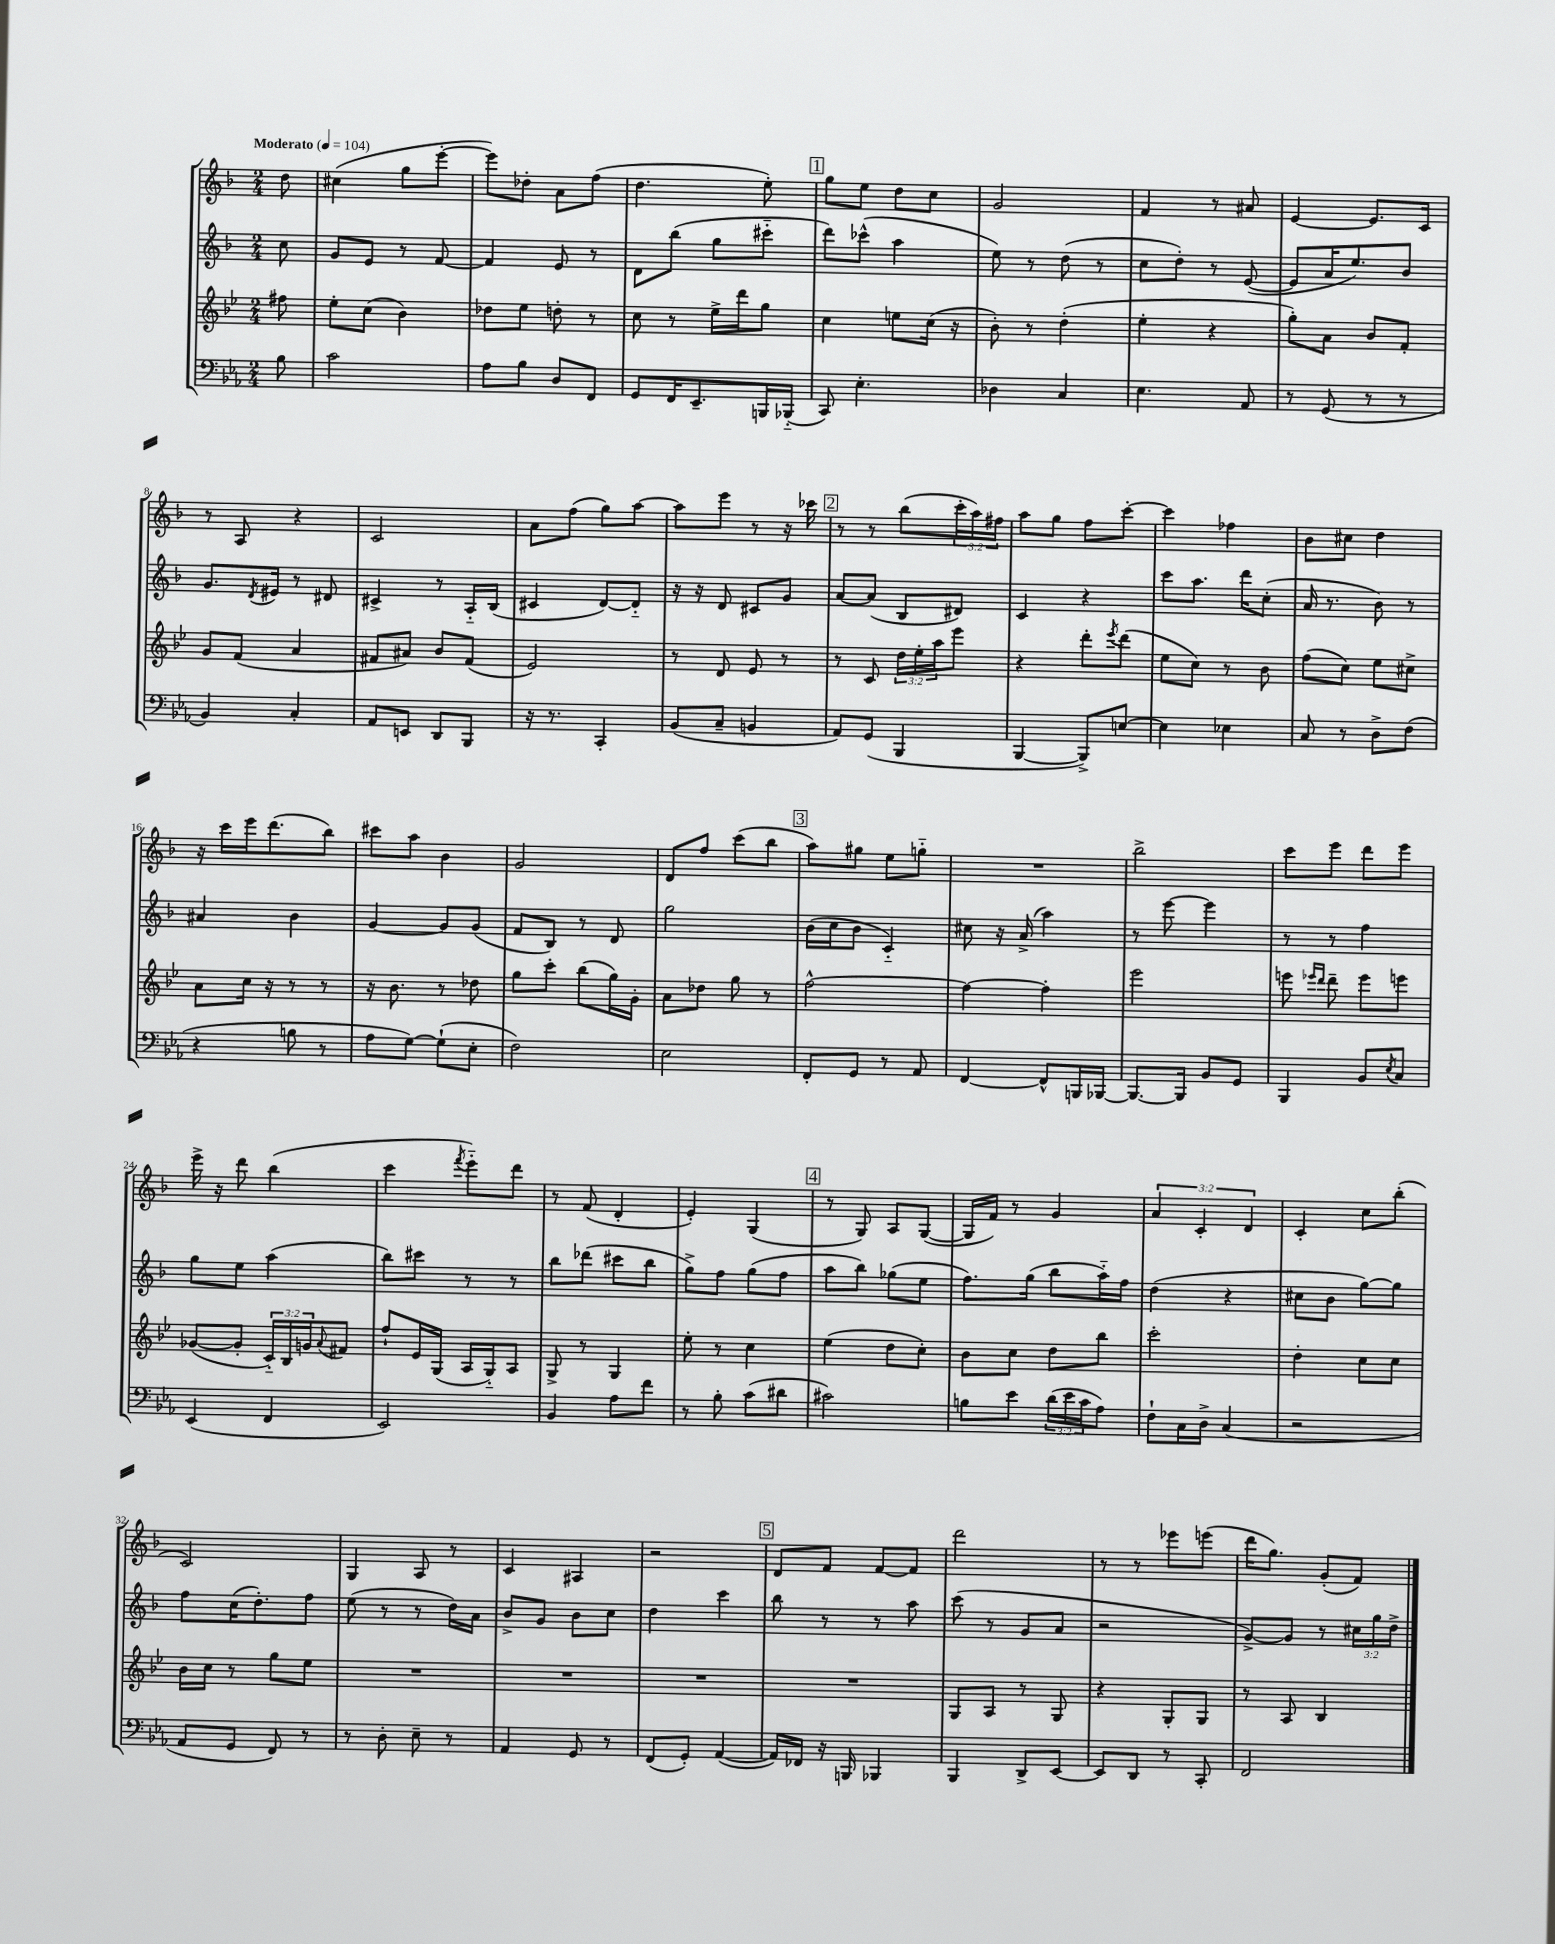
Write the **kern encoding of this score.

**kern	**kern	**kern	**kern
*staff4	*staff3	*staff2	*staff1
*clefF4	*clefG2	*clefG2	*clefG2
*k[b-e-a-]	*k[b-e-]	*k[b-]	*k[b-]
*M2/4	*M2/4	*M2/4	*M2/4
*MM104	*MM104	*MM104	*MM104
8B-\	8ff#\	8cc\	8dd\
=	=	=	=
2c\	8ee-'\L	8g/L	(4cc#\
.	(8cc\J	8e/J	.
.	4b-\)	8r	8gg\L
.	.	[8f/	[8eee'\J
=	=	=	=
8A-\L	8dd-\L	4f/]	8eee\]L)
8B-\J	8ee-\J	.	8dd-'\J
8D/L	8dd'\	8e/	8a\L
8FF/J	8r	8r	(8ff\J
=	=	=	=
8GG/L	8cc\	8d\L	4.dd\
16FF/K	8r	(8bb-\J	.
8.EE-~/	.	.	.
.	16ee-^\LL	8gg\L	.
.	16ddd\J	.	.
16BBB/L	8gg\J	8ccc#'~\J	8ee'\)
(16BBB-'~/JJ	.	.	.
=	=	=	=
8CC/)	4cc\	8ddd\L)	8gg\L
4.E-'\	.	(8ccc-^^\J	8ee\J
.	8ee\L	4aa\	8dd\L
.	(16cc\Jk	.	8cc\J
.	16r	.	.
=	=	=	=
4D-\	8b-'\)	8ee\)	2g/
.	8r	8r	.
4C/	(4dd'\	(8dd\	.
.	.	8r	.
=	=	=	=
4.E-\	4ee-'\	8cc\L	4f/
.	.	8dd'\J)	.
.	4r	8r	8r
8AA-/	.	([8e/	8a#/
=	=	=	=
8r	8gg'\L)	8e/]L	[4e/
(8GG/	8a\J	16a/K	.
.	.	8.ee/)	.
8r	8b-/L	.	8.e/]L
8r	8f'/J	8b-/J	.
.	.	.	16c/Jk
=	=	=	=
4BB-/)	8g/L	8.g/L	8r
.	(8f/J	.	8A/
.	.	8qd/	.
.	.	16e#/Jk	.
4C'/	4a/	8r	4r
.	.	8d#/	.
=	=	=	=
8AA-/L	8f#/L	4c#^/	2c/
8EE/J	8a#/J)	.	.
8DD/L	8b-/L	8r	.
8BBB-/J	(8f#/J	16A'~/LL	.
.	.	(16B-/JJ	.
=	=	=	=
16r	2e-/)	4c#/	8a\L
8.r	.	.	.
.	.	.	(8ff\J
4CC'/	.	[8d/L)	8gg\L)
.	.	8d'~/]J	[8aa\J
=	=	=	=
(8BB-/L	8r	16r	8aa\]L
.	.	16r	.
8C~/J	8d/	8d/	8eee\J
4BB/	8e-/	8c#/L	8r
.	8r	8g/J	16r
.	.	.	16ccc-\
=	=	=	=
8AA-/L)	8r	[8a/L	8r
(8GG/J	8c/	(8a/]J	8r
4BBB-/	24dd\LL	8B-/L	(8bb-\L
.	24ee-'\	.	.
.	24aa\J	.	.
.	8eee-\J	8d#/J)	24ccc'\L
.	.	.	24aa\)
.	.	.	24ff#\JJ
=	=	=	=
[4BBB-/	4r	4c/	8aa\L
.	.	.	8gg\J
8BBB-^/]L)	8ddd'\L	4r	8ff\L
.	8qeee-/	.	.
[8E/J	(8ddd\J	.	[8ccc'\J
=	=	=	=
4E\]	8ee-\L	8ccc\L	4ccc\]
.	8cc\J)	8.aa\J	.
4E-\	8r	.	4ff-\
.	.	16ddd\LK	.
.	8b-\	(8cc'\J	.
=	=	=	=
8C/	(8ff\L	16a/	8b-\L
.	.	8.r	.
8r	8cc\J)	.	8cc#\J
8D^\L	8ee-\L	8b-\)	4dd\
(8F\J	8cc#^\J	8r	.
=	=	=	=
4r	8a\L	4a#/	16r
.	.	.	16ccc\LL
.	16cc\Jk	.	16eee\J
.	16r	.	(8.ddd\
8B\	8r	4b-\	.
8r	8r	.	8bb-\J)
=	=	=	=
8A-\L	16r	[4g/	8ccc#\L
.	8.b-\	.	.
[8G\J)	.	.	8aa\J
(8G`\]L	8r	8g/]L	4b-\
8E-'\J	8dd-\	(8g/J	.
=	=	=	=
2F\)	8gg\L	8f/L	2g/
.	8ccc'\J	8B-/J)	.
.	(8bb-\L	8r	.
.	16gg\L)	8d/	.
.	16g'\JJ	.	.
=	=	=	=
2E-\	8a\L	2gg\	8d/L
.	8dd-\J	.	8ff/J
.	8gg\	.	(8ccc\L
.	8r	.	8bb-\J
=	=	=	=
8FF'/L	[2ff^^\	(16b-\LL	8aa\L)
.	.	16cc\J	.
8GG/J	.	8b-\J	8gg#\J
8r	.	4c'~/)	8ee\L
8AA-/	.	.	8gg'~\J
=	=	=	=
[4FF/	4ff\_	8cc#\	2r
.	.	16r	.
.	.	(16a^/	.
8FF^^/]L	4ff'\]	4aa\)	.
16BBB/L	.	.	.
[16BBB-/JJ	.	.	.
=	=	=	=
8.BBB-/_L	2eee-\	8r	2bb-^\
.	.	[8eee\	.
16BBB-/]Jk	.	.	.
8BB-/L	.	4eee\]	.
8GG/J	.	.	.
=	=	=	=
4BBB-/	8eee\	8r	8ccc\L
.	16qqeee-/LL	.	.
.	16qqddd/JJ	.	.
.	8ddd~\	8r	8eee\J
8BB-/L	8eee-\L	4ff\	8ddd\L
8qE-/	.	.	.
8C/J	8eee\J	.	8eee\J
=	=	=	=
(4EE-/	([8g-/L	8gg\L	16eee^\
.	.	.	16r
.	8g-'/]J	8ee\J	8ddd\
4FF/	24c'~/LL)	(4aa\	(4bb-\
.	24B-/	.	.
.	24g/J	.	.
.	8qqa/	.	.
.	8f#/J	.	.
=	=	=	=
2EE-/)	8ff`/L	8bb-\L)	4ccc\
.	16e-/L	8ccc#\J	.
.	(16G/JJ	.	.
.	.	.	8qfff/
.	16A/LL	8r	8eee'~\L)
.	16G'~/J)	.	.
.	8A/J	8r	8ddd\J
=	=	=	=
4BB-/	8G^/	8bb-\L	8r
.	8r	(8ddd-\J	(8f/
8A-\L	4G/	8ccc#\L	4d'/
8f\J	.	8bb-\J	.
=	=	=	=
8r	8ee-'\	8gg^\L)	4e'/)
8B-'\	8r	8ff\J	.
(8c\L	4cc\	(8gg\L	(4G/
8d#\J	.	8ff\J	.
=	=	=	=
2c#\)	(4ee-\	8aa\L	8r
.	.	8bb-\J)	8G/)
.	8dd\L	(8gg-\L	8A/L
.	8cc'\J)	8ee\J	([8G/J
=	=	=	=
8B\L	8b-\L	8.ff\L)	16G/]LL
.	.	.	16f/JJ)
8e-\J	8cc\J	.	8r
.	.	(16gg\Jk	.
(24d\LL	8dd\L	8bb-\L	4g/
24e-\	.	.	.
24c\J	.	.	.
8A-\J)	8bb-\J	16aa'~\L)	.
.	.	16ff\JJ	.
=	=	=	=
8F`\L	2ccc'\	(4dd\	6a/
16C\L	.	.	.
.	.	.	6c'/
16D^\JJ	.	.	.
(4C/	.	4r	.
.	.	.	6d/
=	=	=	=
2r	4dd'\	8cc#\L	4c'/
.	.	8b-\J	.
.	8cc\L	[8gg\L)	8cc\L
.	8cc\J	8gg\]J	(8bb-'\J
=	=	=	=
8AA-/L	16b-\LL	8ff\L	2c/)
.	16cc\JJ	.	.
8GG/J	8r	(16cc\K	.
.	.	8.dd'\)	.
8FF/)	8gg\L	.	.
8r	8ee-\J	8ff\J	.
=	=	=	=
8r	2r	(8ee\	4G/
8D'\	.	8r	.
8E-~\	.	8r	8A/
8r	.	16dd\LL)	8r
.	.	16a\JJ	.
=	=	=	=
4AA-/	2r	8b-^/L	4c/
.	.	8g/J	.
8GG/	.	8b-\L	4A#/
8r	.	8cc\J	.
=	=	=	=
(8FF/L	2r	4dd\	2r
8GG'/J)	.	.	.
([4AA-/	.	4ccc\	.
=	=	=	=
16AA-/]LL)	2r	8bb-\	8d/L
16FF-/JJ	.	.	.
16r	.	8r	8f/J
16BBB/	.	.	.
4BBB-/	.	8r	[8f/L
.	.	8aa\	8f/]J
=	=	=	=
4BBB-/	8G/L	(8ccc\	2ddd\
.	8A/J	8r	.
8DD^/L	8r	8g/L	.
[8EE-/J	8G/	8a/J	.
=	=	=	=
8EE-/]L	4r	2r	8r
8DD/J	.	.	8r
8r	8G'/L	.	8eee-\L
8CC'/	8G/J	.	(8eee\J
=	=	=	=
2FF/	8r	[8g^/L)	16ddd\LK
.	.	.	8.gg\J)
.	8A/	8g/]J	.
.	4B-/	8r	(8g'/L
.	.	24cc#\LL	8f/J)
.	.	24gg\	.
.	.	24dd^\JJ	.
==	==	==	==
*-	*-	*-	*-
